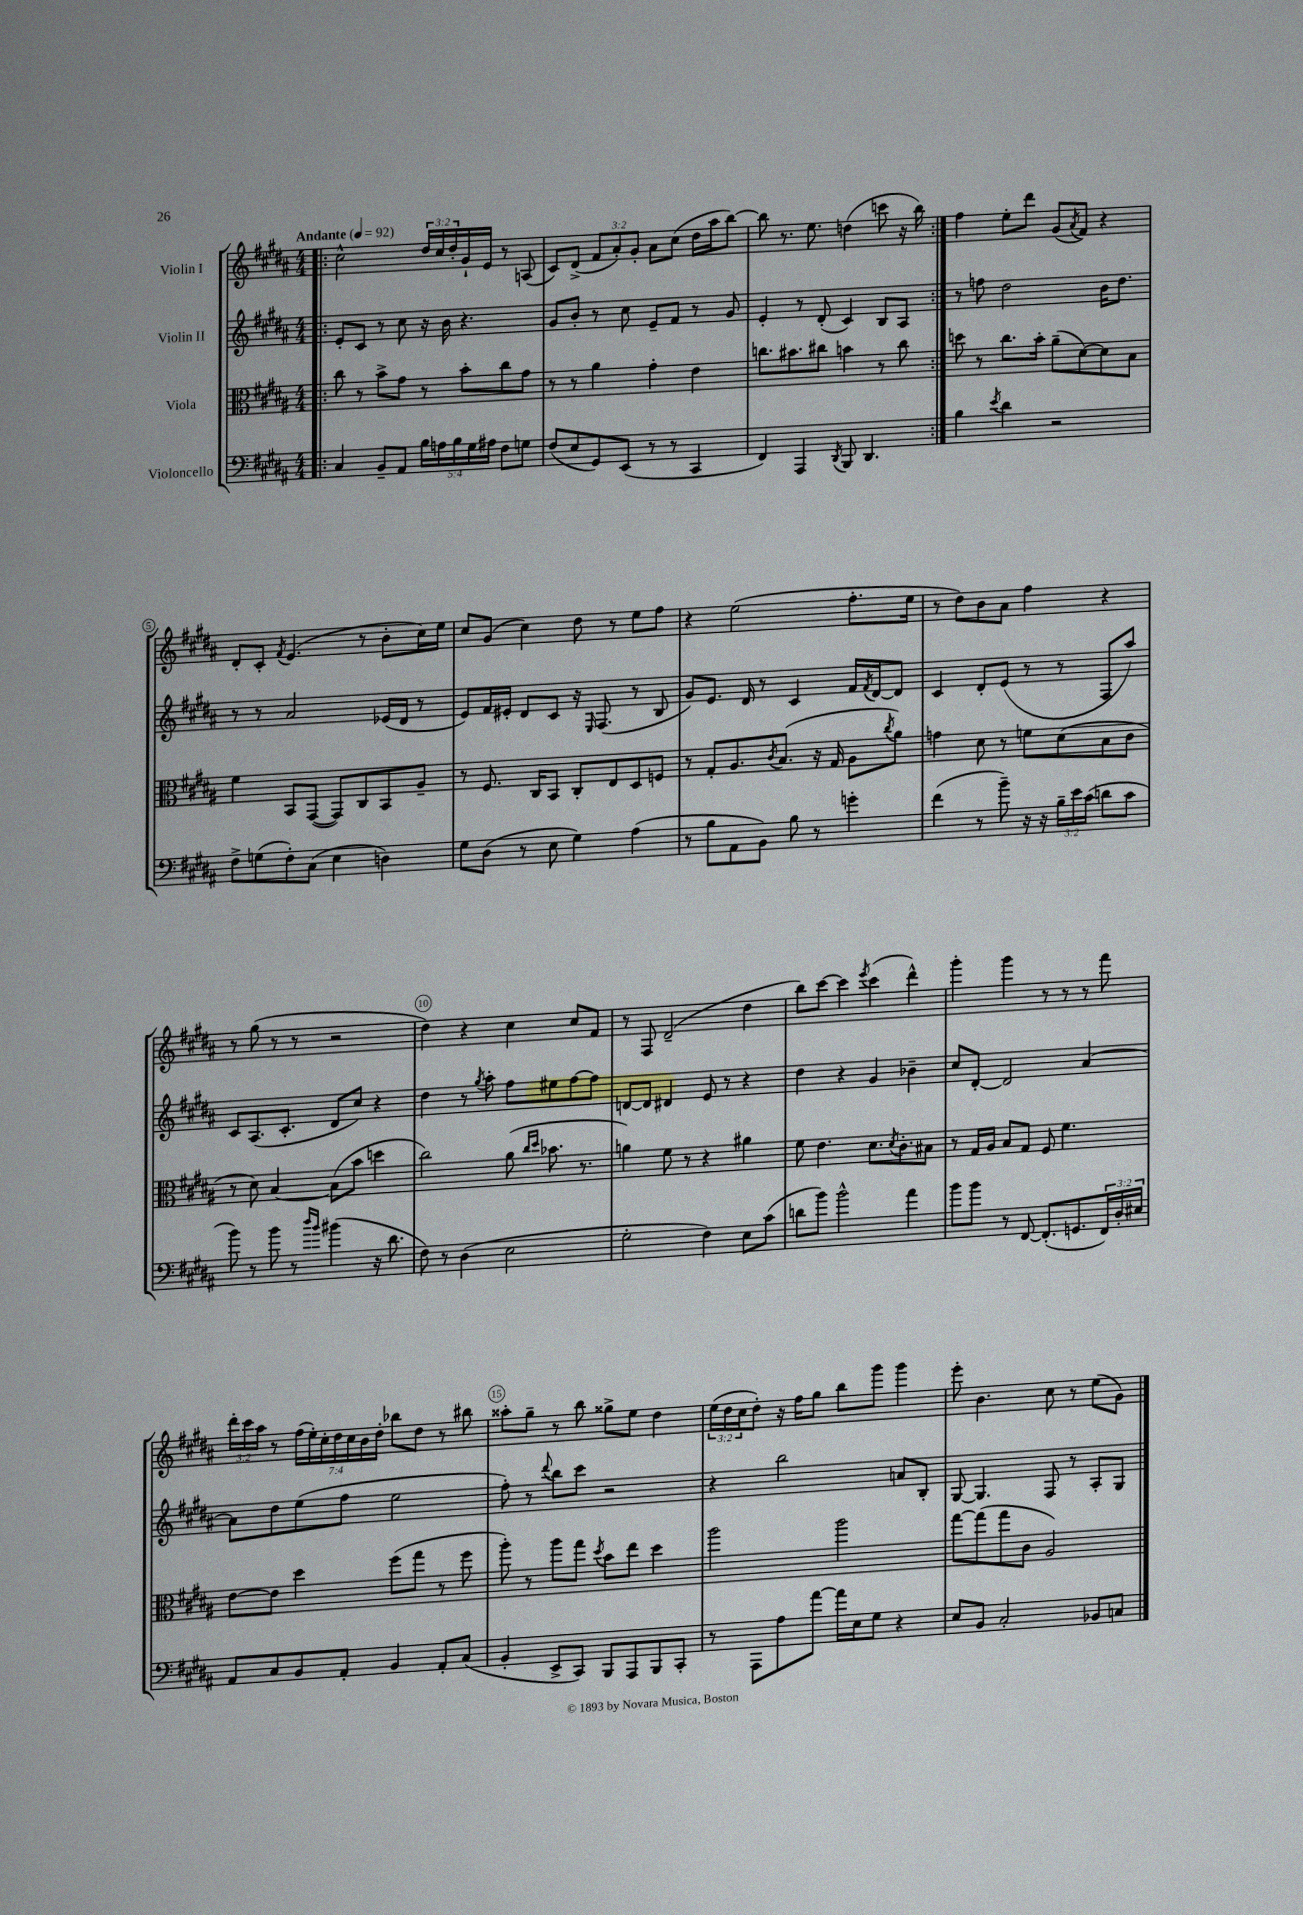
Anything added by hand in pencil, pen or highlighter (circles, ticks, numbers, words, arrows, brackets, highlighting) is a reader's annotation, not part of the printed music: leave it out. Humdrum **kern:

**kern	**kern	**kern	**kern
*staff4	*staff3	*staff2	*staff1
*clefF4	*clefC3	*clefG2	*clefG2
*k[f#c#g#d#a#]	*k[f#c#g#d#a#]	*k[f#c#g#d#a#]	*k[f#c#g#d#a#]
*M4/4	*M4/4	*M4/4	*M4/4
*MM92	*MM92	*MM92	*MM92
=!|:	=!|:	=!|:	=!|:
4C#	8cc#	8e'	2cc#^^
.	8r	8c#	.
8BB~	8b^	8r	.
8AA#	8g#	8cc#	.
20B	8r	16r	24dd#
.	.	.	24cc#
20A	.	.	.
.	.	16b	.
.	.	.	24dd#'
20B	.	.	.
.	8b'	4.r	16g#`
20G#	.	.	.
.	.	.	16e
20A#	.	.	.
8F#	8cc#	.	8r
8G	8g#	.	(8A
=	=	=	=
(8F#	8r	8g#	8c#)
8E	8r	8b'	(8d#^
8GG#)	4a#	8r	12f#
.	.	.	12a#')
(8EE	.	8cc#	.
.	.	.	12g#'
8r	4g#'	8e~	8a#
8r	.	8f#	(8cc#
4CC#	4e	8r	16dd#
.	.	.	16aa#
.	.	8g#	[8bb)
=	=	=	=
4FF#)	8.cc	4e'	8bb]
.	.	.	8.r
.	8.b#	.	.
4AAA#	.	8r	.
.	.	.	8.ee
.	8cc#	(8d#'	.
8qDD#	.	.	.
8BBB	4b	4c#)	(4dd
4.DD#	.	.	.
.	8r	8B	8ccc
.	8cc#	8A#	16r
.	.	.	16bb)
=:|!	=:|!	=:|!	=:|!
4B	8dd	8r	4ff#
.	8r	8ff	.
8qe	.	.	.
4d#	8.cc#	2dd#	8ee'
.	.	.	8ddd#
.	16b'	.	.
2r	(8a#~	.	(8g#
.	.	.	8qa#
.	[8d#)	.	8f#)
.	8d#]	16b	4r
.	.	8.dd#	.
.	8B	.	.
=	=	=	=
8F#^	4f#	8r	8d#'
(8G	.	8r	8c#'
.	.	.	8qf#
8F#')	8BB	2a#	(4.e
(8C#	([8GG#	.	.
4E	8GG#])	.	.
.	8C#	.	8r
4D)	8BB	(16e-	8b'
.	.	16d#	.
.	8A#~	8r	16cc#)
.	.	.	16ee
=	=	=	=
8G#	8r	8e)	8cc#
(8D#	8.F#	16f#	(8g#
.	.	16e#'	.
8r	.	8d#	4cc#)
.	16C#	.	.
8E	8BB	8c#	.
4G#)	8C#'	16r	8dd#
.	.	16qqE	.
.	.	(8.F#	.
.	8E	.	8r
(4A#	8D#	8r	8ee
.	8F	8B	8ff#
=	=	=	=
8r	8r	8g#)	4r
8B	8G#'	8.e	.
8AA#	8.A#	.	(2ee
.	.	16d#	.
8BB)	.	8r	.
.	8qc#	.	.
.	(8.B	.	.
8B	.	4c#	.
8r	16r	.	.
.	16G#	.	.
4g'	8A#	16f#	8.ff#'
.	.	8qf#	.
.	.	[16d#	.
.	8qcc#	.	.
.	8a#)	8d#]	.
.	.	.	16ee
=	=	=	=
(4f#	4g	4c#	8r
.	.	.	8dd#)
8r	8d#	8d#'	8b
8b~)	8r	(8e	8a#
16r	8f	8r	4ff#
16r	.	.	.
24B~	(8d#	8r	.
24e	.	.	.
(24c#	.	.	.
8d	8B	8F#	4r
8c#	8c#	8aa#)	.
=	=	=	=
8b)	8r	8c#	8r
8r	8d#)	(8.A#	(8gg#
8b	[4B	.	8r
.	.	8.c#'	.
8r	.	.	8r
16qqdd#	.	.	.
16qqb	.	.	.
(4b#	(8B]	8d#	2r
.	8b	8cc#)	.
16r	4dd	4r	.
8.d#	.	.	.
=	=	=	=
8F#)	2cc#)	4dd#	4dd#)
8r	.	.	.
(4D#	.	8r	4r
.	.	8qgg#	.
.	.	8aa#'	.
2E	(8a#	8ff#	4cc#
.	16qqcc#	.	.
.	16qqdd#	.	.
.	8.b-	8ee#	.
.	.	[8ff#	8cc#
.	8.r	.	.
.	.	8ff#]	8f#
=	=	=	=
2G#'	4a)	[8d	8r
.	.	8d]	8F#
.	8f#	4d#	(2d#~
.	8r	.	.
4F#)	4r	8e	.
.	.	8r	.
8E	4a#	4r	4dd#
(8c#	.	.	.
=	=	=	=
8d	8f#	4dd#	8bb)
8b)	4.e	.	[8ccc#
2b^^	.	4r	4ccc#]
.	.	.	8qeee
.	8.d#	4g#	(4ccc#
.	8qd#	.	.
.	8.c#'	.	.
4a#	.	4b-~	4ddd#^^)
.	8B#	.	.
=	=	=	=
8b	8r	8cc#	4ggg#'
8b	16G#	[8d#'	.
.	16A#	.	.
8r	8B	2d#]	4ggg#
[8FF#	8G#	.	.
(8.FF#']	8F#	.	8r
.	4.f#	.	8r
8.GG	.	.	.
.	.	[4a#	8r
24FF#)	.	.	8fff#
24D#'	.	.	.
24E#	.	.	.
=	=	=	=
8AA#	[8e	8a#]	24ddd#'
.	.	.	24ccc#
.	.	.	24aa#
8C#	8e]	8dd#	8r
8BB	4dd#	(8ee	(28ff#
.	.	.	28ee')
.	.	.	28cc#'
.	.	.	28dd#
8AA#'	.	8ff#	.
.	.	.	28cc#
.	.	.	28b
.	.	.	28dd#'
4BB	(8ff#	2ee	8bb-
.	8gg#	.	8dd#
8AA#'	8r	.	8r
(8C#	8ff#	.	8bb#
=	=	=	=
4BB'	8aa#')	8ff#')	8aa##'
.	8r	8r	8gg#~
.	.	8qqddd#	.
8EE^	8aa#	8bb	8r
8CC#)	8gg#	8ccc#	8bb
.	8qdd#	.	.
8BBB	8b	2r	8gg##^
8AAA#	8ee	.	8ee
8BBB	4dd#	.	4dd#
8CC#'	.	.	.
=	=	=	=
8r	2aa#	4r	(24ee
.	.	.	24dd#
.	.	.	24cc#
8AAA#	.	.	8dd#')
8A#	.	2bb	16r
.	.	.	16ff#
[8a#	.	.	8gg#
16a#]	2aa#	.	8bb
16E	.	.	.
8G#	.	.	8ggg#
4r	.	8a	4ggg#
.	.	8B'	.
=	=	=	=
8E	[8gg#	[8G#	8eee'
8BB	(8gg#]	4.G#]	4.b
2C#'	8gg#	.	.
.	8c#	.	.
.	2A#)	8F#	8cc#
.	.	8r	8r
8BB-	.	8A#'	(8ee
8C	.	8G#	8g#)
==	==	==	==
*-	*-	*-	*-
